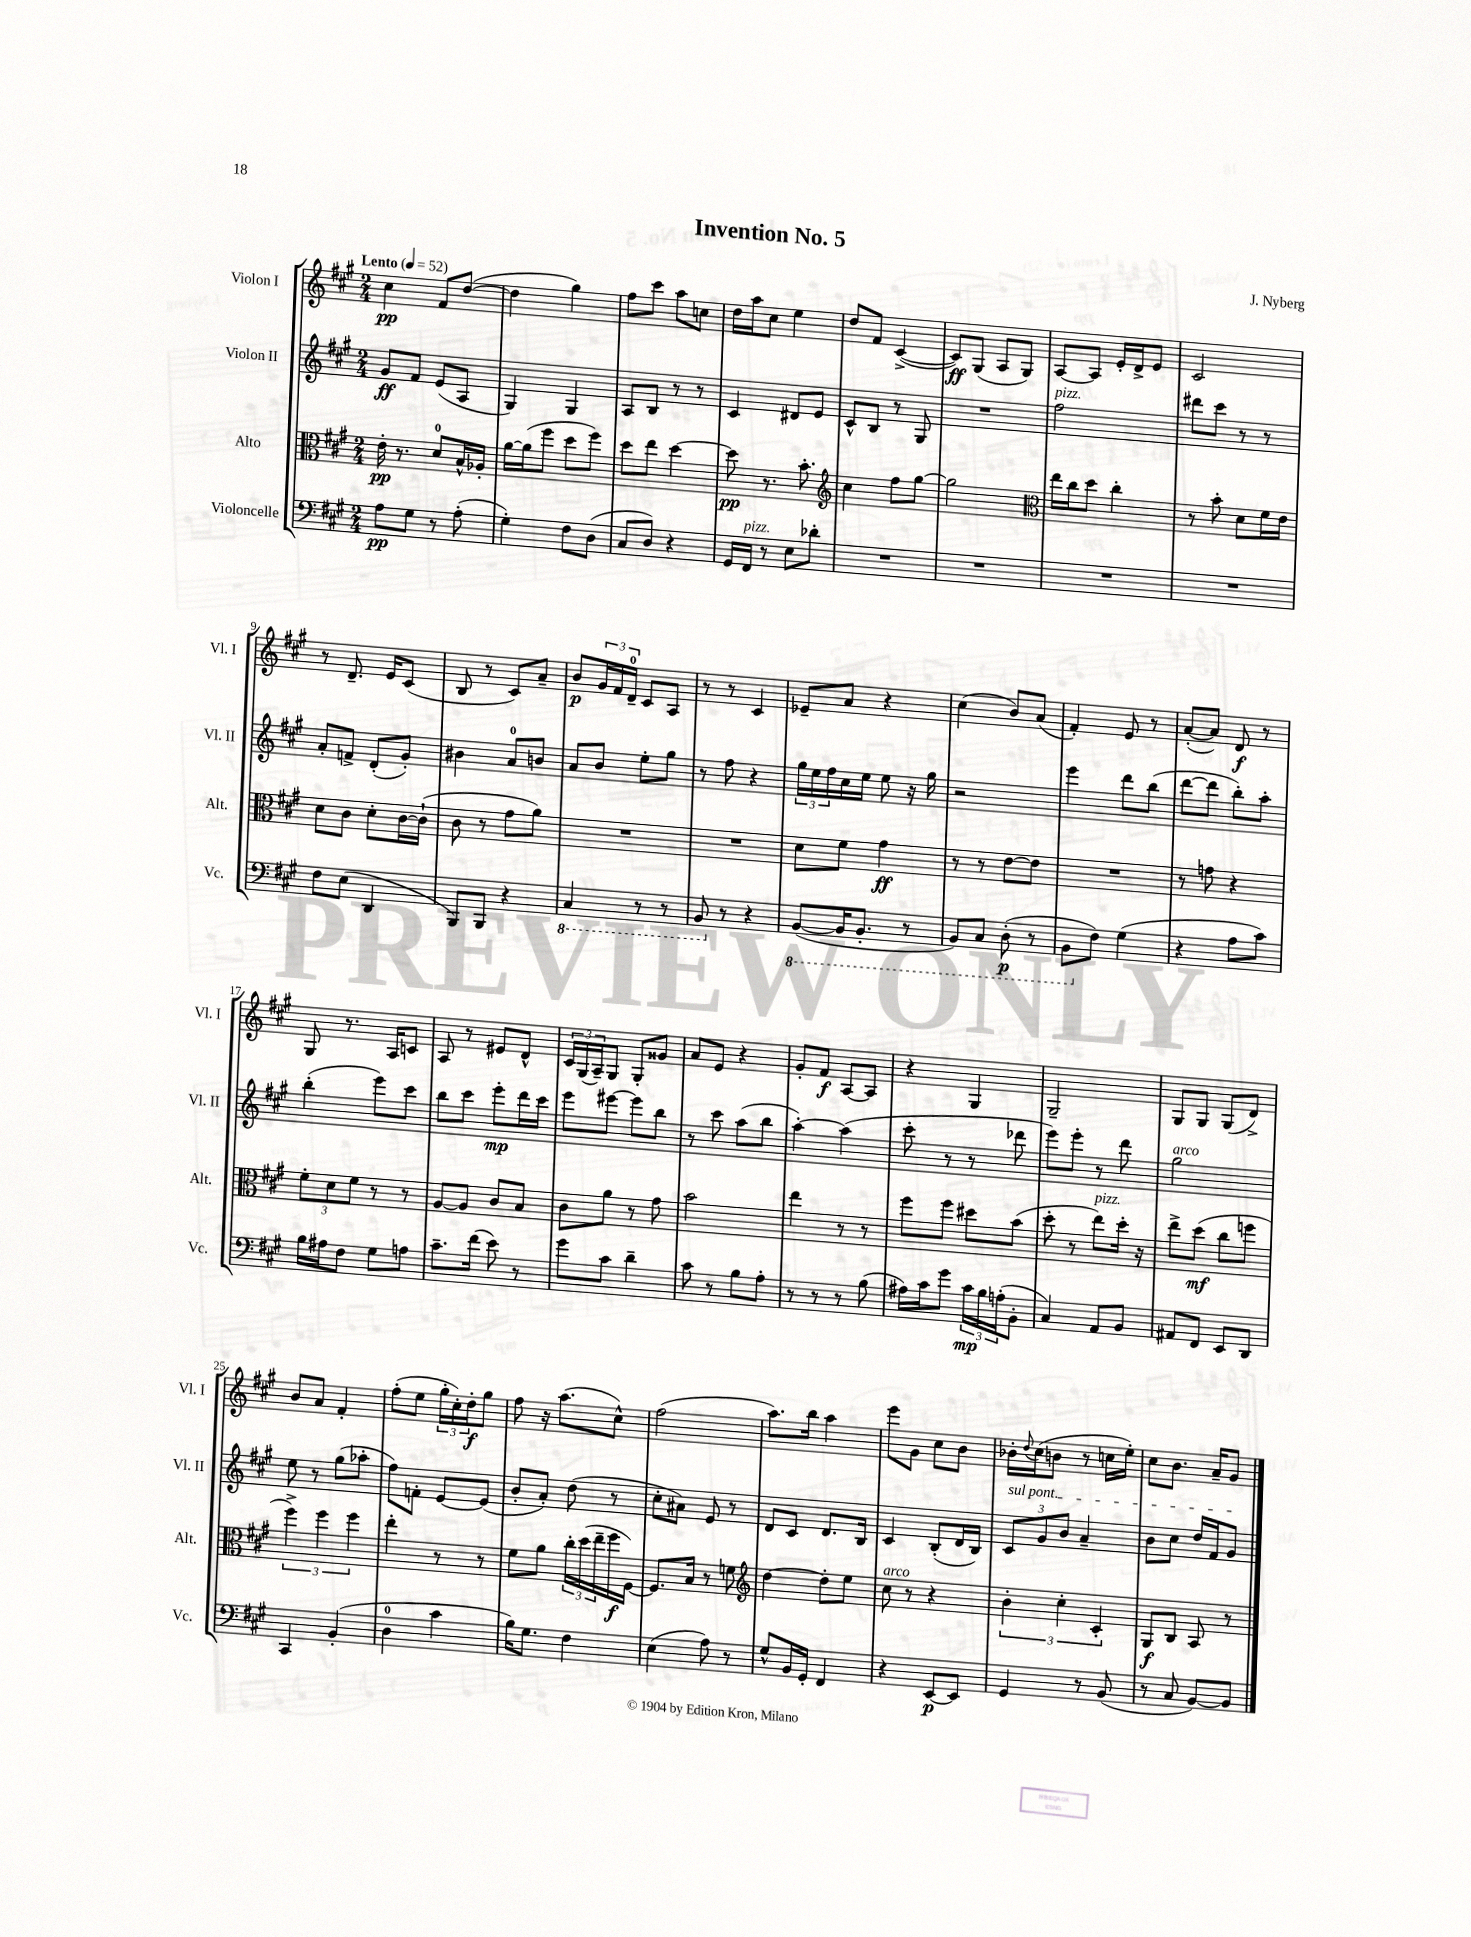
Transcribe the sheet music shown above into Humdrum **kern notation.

**kern	**kern	**kern	**kern
*staff4	*staff3	*staff2	*staff1
*clefF4	*clefC3	*clefG2	*clefG2
*k[f#c#g#]	*k[f#c#g#]	*k[f#c#g#]	*k[f#c#g#]
*M2/4	*M2/4	*M2/4	*M2/4
*MM52	*MM52	*MM52	*MM52
8A\L	16e'\	8g#/L	4cc#\
.	8.r	.	.
8G#\J	.	8f#/J	.
8r	8d/L	(8e/L	8f#/L
(8A'\	16B^^/L	8A/J	([8dd/J
.	16A-'/JJ	.	.
=	=	=	=
4G#'\)	[16a\LL	4G#/)	4dd\]
.	(16a\]J	.	.
.	8ff#\J	.	.
8F#\L	8dd\L	4G#/	4gg#\)
(8D\J	8ff#\J)	.	.
=	=	=	=
8C#/L	8dd\L	8A/L	8ff#\L
8D/J)	8ee\J	8B/J	8ccc#\J
4r	[4dd\	8r	8aa\L
.	.	8r	8cc\J
=	=	=	=
16GG#/LL	8dd\]	4c#/	16dd\LL
16FF#/JJ	.	.	16aa\J
8r	8.r	.	8cc#\J
8E\L	.	8d#/L	4ee\
.	8.b'\	.	.
8d-'\J	.	8e/J	.
=	=	=	=
*	*clefG2	*	*
2r	4cc#\	8c#^^/L	8dd/L
.	.	8B/J	8f#/J
.	8ff#\L	8r	([4c#^/
.	[8gg#\J	8G#/	.
=	=	=	=
2r	2gg#\]	2r	8c#/]L)
.	.	.	(8G#/J
.	.	.	8A/L
.	.	.	8G#/J)
=	=	=	=
*	*clefC3	*	*
2r	16ee\LL	2ff#\	[8A/L
.	16cc#\J	.	.
.	8dd\J	.	8A/]J
.	4cc#'\	.	16e'/LL
.	.	.	16d^/J
.	.	.	8e/J
=	=	=	=
2r	8r	8ddd#\L	2c#/
.	8b'\	8ccc#\J	.
.	8d\L	8r	.
.	16f#\L	8r	.
.	16e\JJ	.	.
=	=	=	=
8F#\L	8d\L	8a'/L	8r
(8E\J	8c#\J	8f^/J	8.d~/
4DD/	8d'\L	(8d'/L	.
.	.	.	16e/LK
.	[16c#\L	8g#'/J)	(8c#/J
.	(16c#`\]JJ	.	.
=	=	=	=
8BBB/L)	8c#\	4b#\	8B/
8BBB/J	8r	.	8r
4r	8g#\L	8a/L	8c#/L)
.	8a\J)	8b/J	8a~/J
=	=	=	=
4CC#/	2r	8a/L	8b/L
.	.	8b/J	24g#/L
.	.	.	24f#/
.	.	.	24d~/JJ
8r	.	8ee'\L	8c#/L
8r	.	8gg#\J	8A/J
=	=	=	=
8BBB/	2r	8r	8r
8r	.	8ff#\	8r
4r	.	4r	4c#/
=	=	=	=
([8BBB/L	8d\L	24gg#\LL	8e-~/L
.	.	24ee\	.
.	.	24ff#\	.
16BBB/]K	8f#\J	16cc#\	8a/J
8.BBB'/J	.	16ee\JJ	.
.	4g#\	8ee\	4r
8r	.	16r	.
.	.	16gg#\	.
=	=	=	=
8BBB/L)	8r	2r	(4cc#\
8CC#/J	8r	.	.
(8DD'\	[8e\L	.	8b/L)
8r	8e\]J	.	(8a/J
=	=	=	=
8BBB\L	2r	4eee\	4f#'/)
8F#\J)	.	.	.
(4G#\	.	8ddd\L	8e/
.	.	(8bb\J	8r
=	=	=	=
4r	8r	[8ddd\L	([8a'/L
.	8g\	8ddd\]J	8a/]J)
8A\L	4r	8bb'\L)	8d/
8c#\J)	.	8aa'\J	8r
=	=	=	=
16B\LL	12f#'\L	(4bb'\	8G#/
16A#\J	.	.	.
.	12d\	.	.
8F#\J	.	.	8.r
.	12f#\J	.	.
8G#\L	8r	8eee\L)	.
.	.	.	16A/LK
8A\J	8r	8ccc#\J	8c/J
=	=	=	=
8.c#~\L	[8A/L	8bb\L	8A/
.	8A/]J	8ccc#\J	8r
(16f#\Jk	.	.	.
8e\)	8c#/L	8eee'\L	8e#/L
8r	8B/J	16ddd\L	8d^^/J
.	.	16ccc#\JJ	.
=	=	=	=
8g#\L	8c#\L	8eee\L	24c#/LL
.	.	.	(24G#/
.	.	.	24A~/J)
8c#\J	8a\J	[8eee#\J	8G#/J
4d~\	8r	8eee#\]L	8G#'/L
.	8g#\	8bb\J	8g##/J
=	=	=	=
8c#\	2b\	8r	8a/L
8r	.	8ccc#\	8e/J
8B\L	.	(8aa\L	4r
8A'\J	.	8bb\J	.
=	=	=	=
8r	4ee\	[4aa'\)	8g#'/L
8r	.	.	8f#/J
8r	8r	(4aa\]	[8A/L
(8B\	8r	.	8A/]J
=	=	=	=
16A#\LL)	8ff#\L	8ccc#'\	4r
16c#\J	.	.	.
8g#\J	8ff#\J	8r	.
24c#\LL	8dd#\L	8r	4G#/
24B\	.	.	.
(24A'\J	.	.	.
8BB'\J	(8b\J	8ddd-\	.
=	=	=	=
4C#/)	8dd'\	8eee\L)	2G#~/
.	8r	8eee'\J	.
8AA/L	8ee\L)	8r	.
8BB/J	16dd'\Jk	8ddd\	.
.	16r	.	.
=	=	=	=
8AA#/L	8ee^\L	2gg#\	8G#/L
8FF#/J	(8dd\J	.	8G#/J
8EE/L	8cc#\L	.	(8G#/L
8DD/J	8ff\J	.	8d^/J)
=	=	=	=
4CC#/	6ff#^\)	8ee\	8b/L
.	.	8r	8a/J
.	6ff#\	.	.
(4BB'/	.	(8gg#\L	4f#'/
.	6ff#\	.	.
.	.	8aa-'\J	.
=	=	=	=
4D\	4ee'\	8ff#\L)	(8ff#'\L
.	.	8f'\J	8ee\J
4c#\	8r	[8e/L	24gg#'\LL
.	.	.	24cc#'\)
.	.	.	24dd'\J
.	8r	(8e/]J	8gg#\J
=	=	=	=
16B\LK)	8f#\L	8b'/L	8ff#\
8.G#\J	.	.	.
.	8a\J	8a'/J)	16r
.	.	.	(8.aa\L
4F#\	24cc#'\LL	(8dd\	.
.	(24dd\	.	.
.	24ee~\	.	.
.	16ff#\	8r	8cc#^^\J)
.	[16F#\JJ)	.	.
=	=	=	=
(4E\	8.F#/]L	8cc#'\L	(2ff#\
.	.	8a#\J)	.
.	16B/Jk	.	.
8A\)	8r	8e/	.
8r	8f\	8r	.
=	=	=	=
*	*clefG2	*	*
8G#^^/L	[4dd\	8d/L	8.aa\L)
16BB/L	.	8c#/J	.
16GG#'/JJ	.	.	16bb\Jk
4FF#/	8dd'\]L	8.d/L	4aa\
.	8ee\J	.	.
.	.	16B/Jk	.
=	=	=	=
4r	8cc#\	4c#/	8eee\L
.	8r	.	8g#\J
[8EE/L	4r	(8B'/L	8cc#\L
8EE/]J	.	16d/L	8b\J
.	.	16B/JJ)	.
=	=	=	=
4GG#/	6b'\	12c#/L	16b-'\LL
.	.	.	8qqdd/
.	.	.	(16cc#\J
.	.	12g#/	.
.	.	.	8b\J
.	6cc#'\	12b/J	.
8r	.	4a~/	8r
.	6c#'/	.	.
(8BB/	.	.	16cc\LL
.	.	.	16ee'\JJ)
=	=	=	=
8r	8G#/L	8b\L	8cc#\L
8C#/	8B/J	8cc#\J	8.b\J
[8BB/L)	8A/	16dd/LL	.
.	.	16f#/J	16a~/LK
8BB/]J	8r	8g#/J	8g#/J
==	==	==	==
*-	*-	*-	*-
